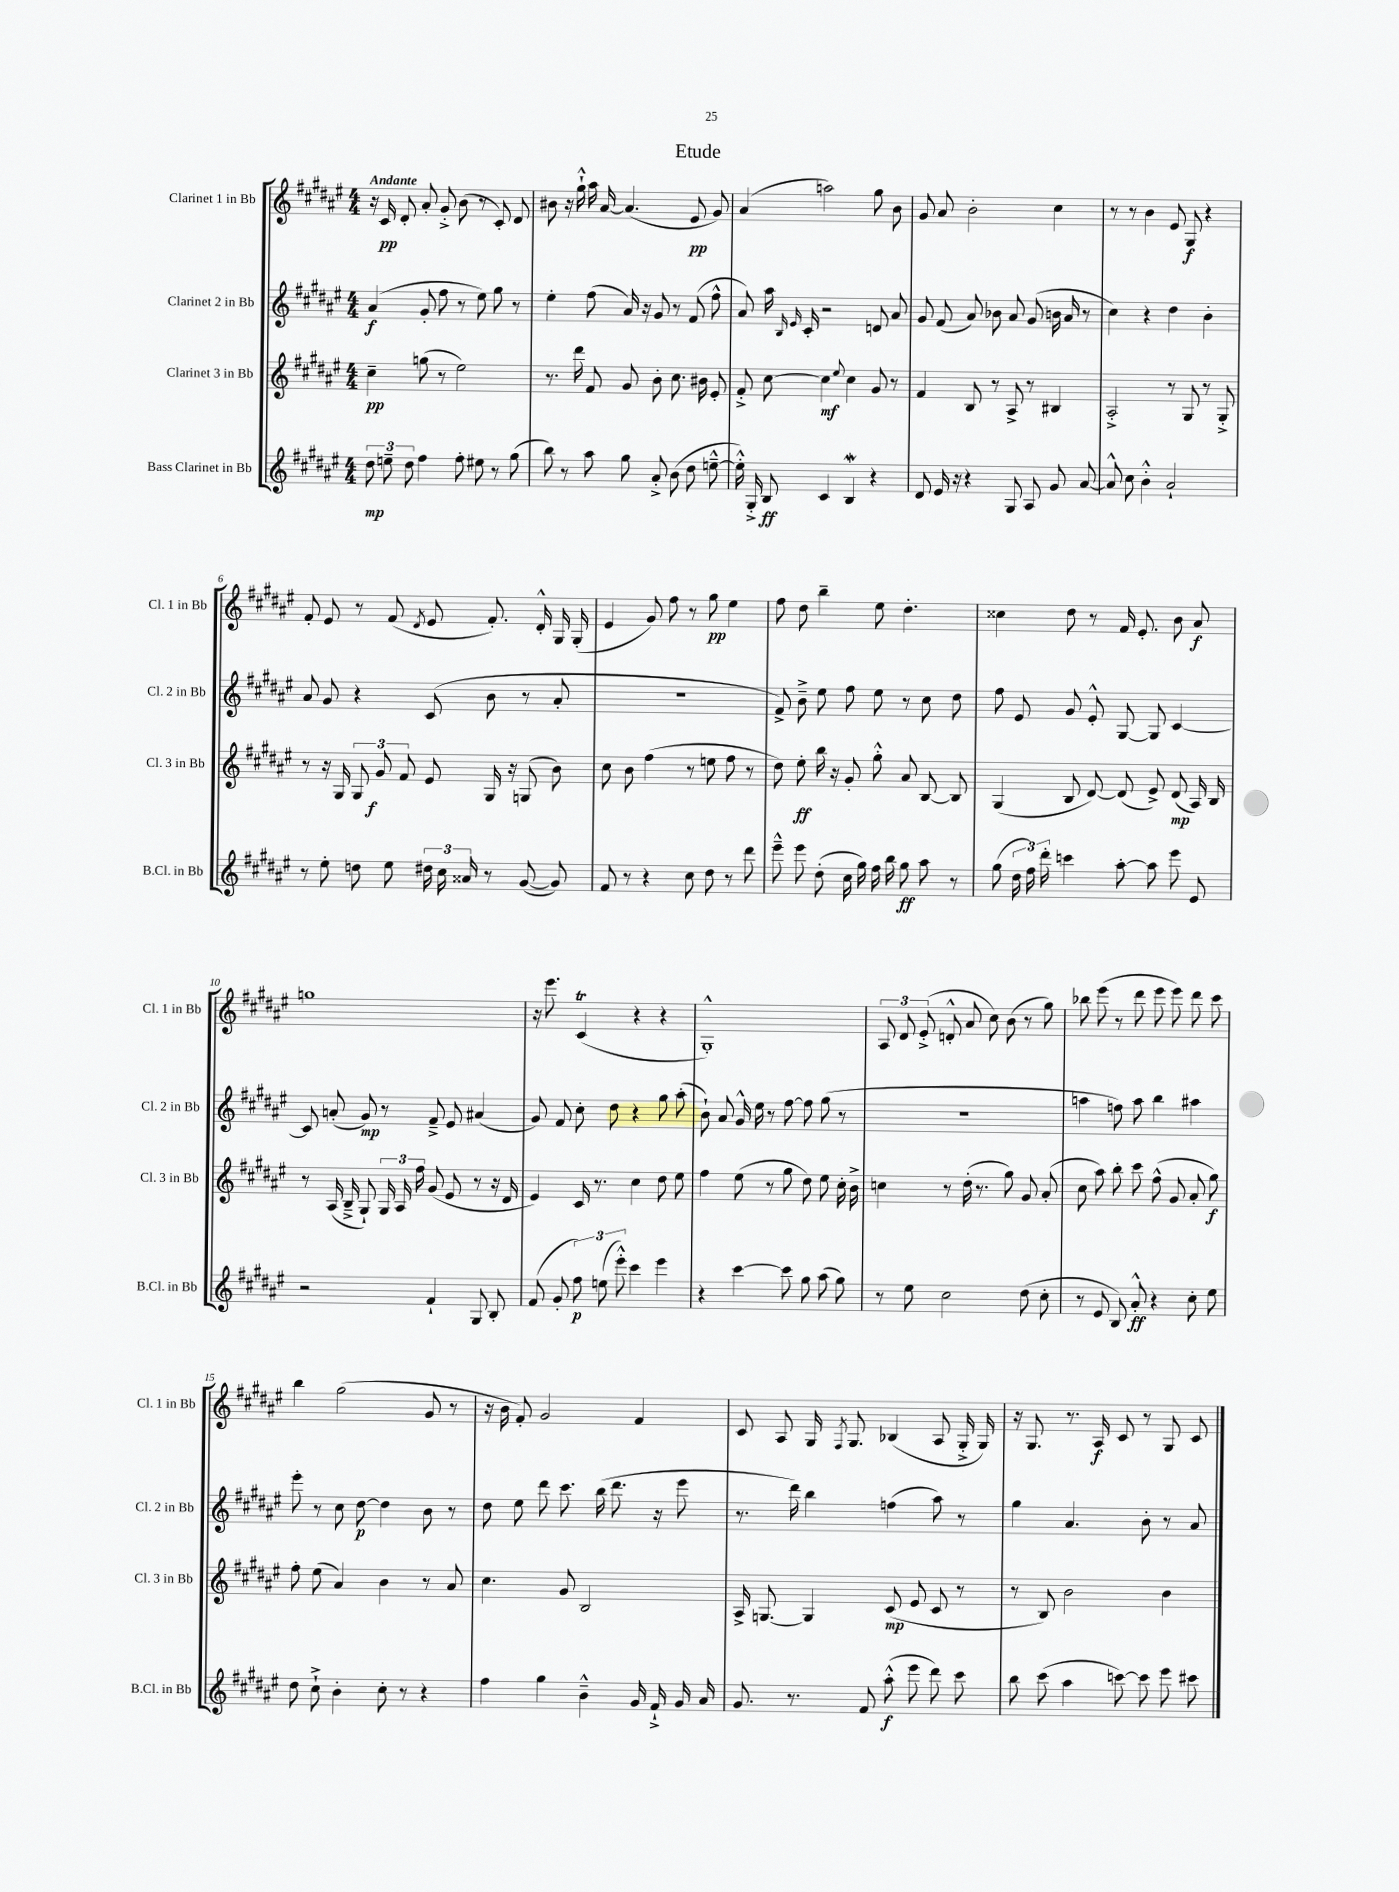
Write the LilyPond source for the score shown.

\header { title = "Etude" }
<<
\new StaffGroup <<
\new Staff = "s0" \with { instrumentName = "Clarinet 1 in Bb" shortInstrumentName = "Cl. 1 in Bb" } {
    \clef treble \key fis \major \numericTimeSignature \time 4/4 \tempo "Andante"
    \autoBeamOff r16 cis'16\pp dis'8-. ais'8-. gis'8-.-> b'8( r8 cis'8-.) dis'8 |
    bis'8 r16 gis''16-!-^ ais''16 ais'16~ ais'4.( eis'8\pp gis'8) |
    ais'4( a''2) gis''8 b'8 |
    gis'8 ais'8 b'2-. cis''4 |
    r8 r8 b'4 eis'8 gis8\f r4 |
    fis'8-. eis'8 r8 fis'8( \acciaccatura { dis'8 } eis'8 fis'8.-.) dis'16-.-^ gis16 gis16-.( |
    eis'4 gis'8) fis''8 r8 gis''8\pp eis''4 |
    fis''8 dis''8 b''4-- eis''8 dis''4.-. |
    cisis''4 dis''8 r8 fis'16 eis'8.-. b'8 ais'8\f |
    g''1 |
    r16 eis'''8. cis'4\trill( r4 r4 |
    gis1-.-^) |
    \tuplet 3/2 { ais8 dis'8 eis'8-.->( } d'8-.-^ ais'8 cis''8) b'8( r8 gis''8) |
    bes''8 eis'''8( r8 dis'''8 eis'''8 eis'''8) dis'''8 cis'''8 |
    b''4 gis''2( gis'8 r8 |
    r16 b'16 fis'8-.) gis'2 fis'4 |
    cis'8 ais8 gis16 \acciaccatura { fis8 } gis8. bes4( ais8 gis16-.-> gis16) |
    r16 gis8. r8. ais16\f cis'8 r8 gis8 cis'8 \bar "|." |
}
\new Staff = "s1" \with { instrumentName = "Clarinet 2 in Bb" shortInstrumentName = "Cl. 2 in Bb" } {
    \clef treble \key fis \major \numericTimeSignature \time 4/4
    \autoBeamOff ais'4\f( gis'8-. fis''8 r8 eis''8) gis''8 r8 |
    eis''4-. fis''8( ais'16) r16 gis'8 r8 fis'8( fis''8-^ |
    ais'8) ais''16 \grace { b16 eis'16 } cis'16-. r2 d'8 ais'8 |
    gis'8 fis'8( ais'8) bes'8 ais'8 gis'8( b'16 ais'16 r8 |
    cis''4) r4 dis''4 b'4-. |
    ais'8 gis'8 r4 cis'8( b'8 r8 ais'8-. |
    R1 |
    fis'8->) b'8---> eis''8 fis''8 eis''8 r8 cis''8 dis''8 |
    fis''8 eis'8 gis'8 eis'8-.-^ gis8~ gis8 cis'4~ |
    cis'8 a'8-.( gis'8\mp) r8 fis'8---> eis'8 ais'4( |
    gis'8) fis'8 cis''8-. dis''8 r4 gis''8 ais''8-.( |
    b'8-!) ais'8 gis'16-^ eis''16 r8 fis''8~ fis''8 gis''8( r8 |
    r1 |
    a''4 f''8) a''8 b''4 ais''4 |
    eis'''8-. r8 cis''8 dis''8~\p dis''4 b'8 r8 |
    dis''8 eis''8 dis'''8 cis'''8. b''16( dis'''8. r16 eis'''8 |
    r8. dis'''16) b''4 f''4( ais''8) r8 |
    gis''4 ais'4. b'8-. r8 ais'8 \bar "|." |
}
\new Staff = "s2" \with { instrumentName = "Clarinet 3 in Bb" shortInstrumentName = "Cl. 3 in Bb" } {
    \clef treble \key fis \major \numericTimeSignature \time 4/4
    \autoBeamOff cis''4--\pp g''8( r8 eis''2) |
    r8. dis'''16 fis'8 gis'8 b'8-. cis''8. bis'16 eis'8-. |
    fis'8-.-> cis''8~ cis''4\mf \appoggiatura { eis''8 } cis''4 gis'8 r8 |
    fis'4 b8 r8 ais8-> r8 bis4 |
    ais2-.-> r8 gis8 r8 gis8-.-> |
    r8 r16 gis16 \tuplet 3/2 { gis8 gis'8\f fis'8 } eis'8 gis16 r16 g8( b'8) |
    cis''8 b'8 fis''4( r8 e''8 fis''8 r8 |
    dis''8) eis''8-.\ff b''16 r16 gis'8-. gis''8-.-^ ais'8 b8~ b8 |
    gis4( b8 dis'8~) dis'8( eis'8->) dis'8\mp( ais16) b16 |
    r8 ais16( b16---> gis8-!) \tuplet 3/2 { gis16 ais16 fis''16 } gis'8( eis'8 r8 r16 dis'16 |
    eis'4) cis'16 r8. cis''4 dis''8 eis''8 |
    fis''4 eis''8( r8 gis''8 dis''8) eis''8 cis''16-. b'16-> |
    c''4 r8 dis''16-.( r8. gis''8) gis'8 ais'8-.( |
    cis''8 ais''8) b''8-. cis'''8 fis''8-^( gis'8 ais'8-. gis''8\f) |
    fis''8-. eis''8( ais'4) b'4 r8 ais'8 |
    cis''4. gis'8 b2 |
    ais16-> g8.~ g4 cis'8\mp( eis'8 cis'8 r8 |
    r8 b8) b'2 b'4 \bar "|." |
}
\new Staff = "s3" \with { instrumentName = "Bass Clarinet in Bb" shortInstrumentName = "B.Cl. in Bb" } {
    \clef treble \key fis \major \numericTimeSignature \time 4/4
    \autoBeamOff \tuplet 3/2 { dis''8\mp e''8-- dis''8 } fis''4 fis''8-. eis''8 r8 gis''8( |
    b''8) r8 ais''8 gis''8 ais'8-.-> b'8( dis''8 e''8~---^ |
    e''16-.-^) gis16-.-> b8\ff cis'4 b4\mordent r4 |
    dis'8 eis'16 r16 r4 gis8 ais8 gis'8 ais'8~ |
    ais'8-^ cis''8 b'4-.-^ ais'2-! |
    r8 eis''8-. d''8 eis''8 \tuplet 3/2 { dis''16 cis''16 aisis'16 } r8 gis'8~( gis'8) |
    fis'8 r8 r4 cis''8 dis''8 r8 dis'''8 |
    eis'''8---^ eis'''8 dis''8-.( cis''16 gis''16) fis''16 b''16 gis''8\ff ais''8 r8 |
    gis''8( \tuplet 3/2 { dis''16 fis''16) dis'''16-. } c'''4 ais''8~-. ais''8 eis'''8 eis'8 |
    r2 fis'4-! gis8 b8-. |
    fis'8( gis'8-. \tuplet 3/2 { fis''8\p) e''8( eis'''8-.-^) } cis'''4 eis'''4 |
    r4 cis'''4~ cis'''8 gis''8 ais''8( gis''8) |
    r8 eis''8 cis''2 dis''8( cis''8-. |
    r8 eis'8 b8) ais'8-.-^\ff r4 cis''8-. eis''8 |
    dis''8 cis''8-!-> b'4-. cis''8-. r8 r4 |
    fis''4 gis''4 b'4---^ gis'16 fis'16-!-> gis'16 ais'16 |
    gis'8. r8. fis'8 ais''8-.-^\f( eis'''8 dis'''8) cis'''8 |
    b''8 cis'''8( ais''4 c'''8~) c'''8 eis'''8 cis'''8 \bar "|." |
}
>>
>>
